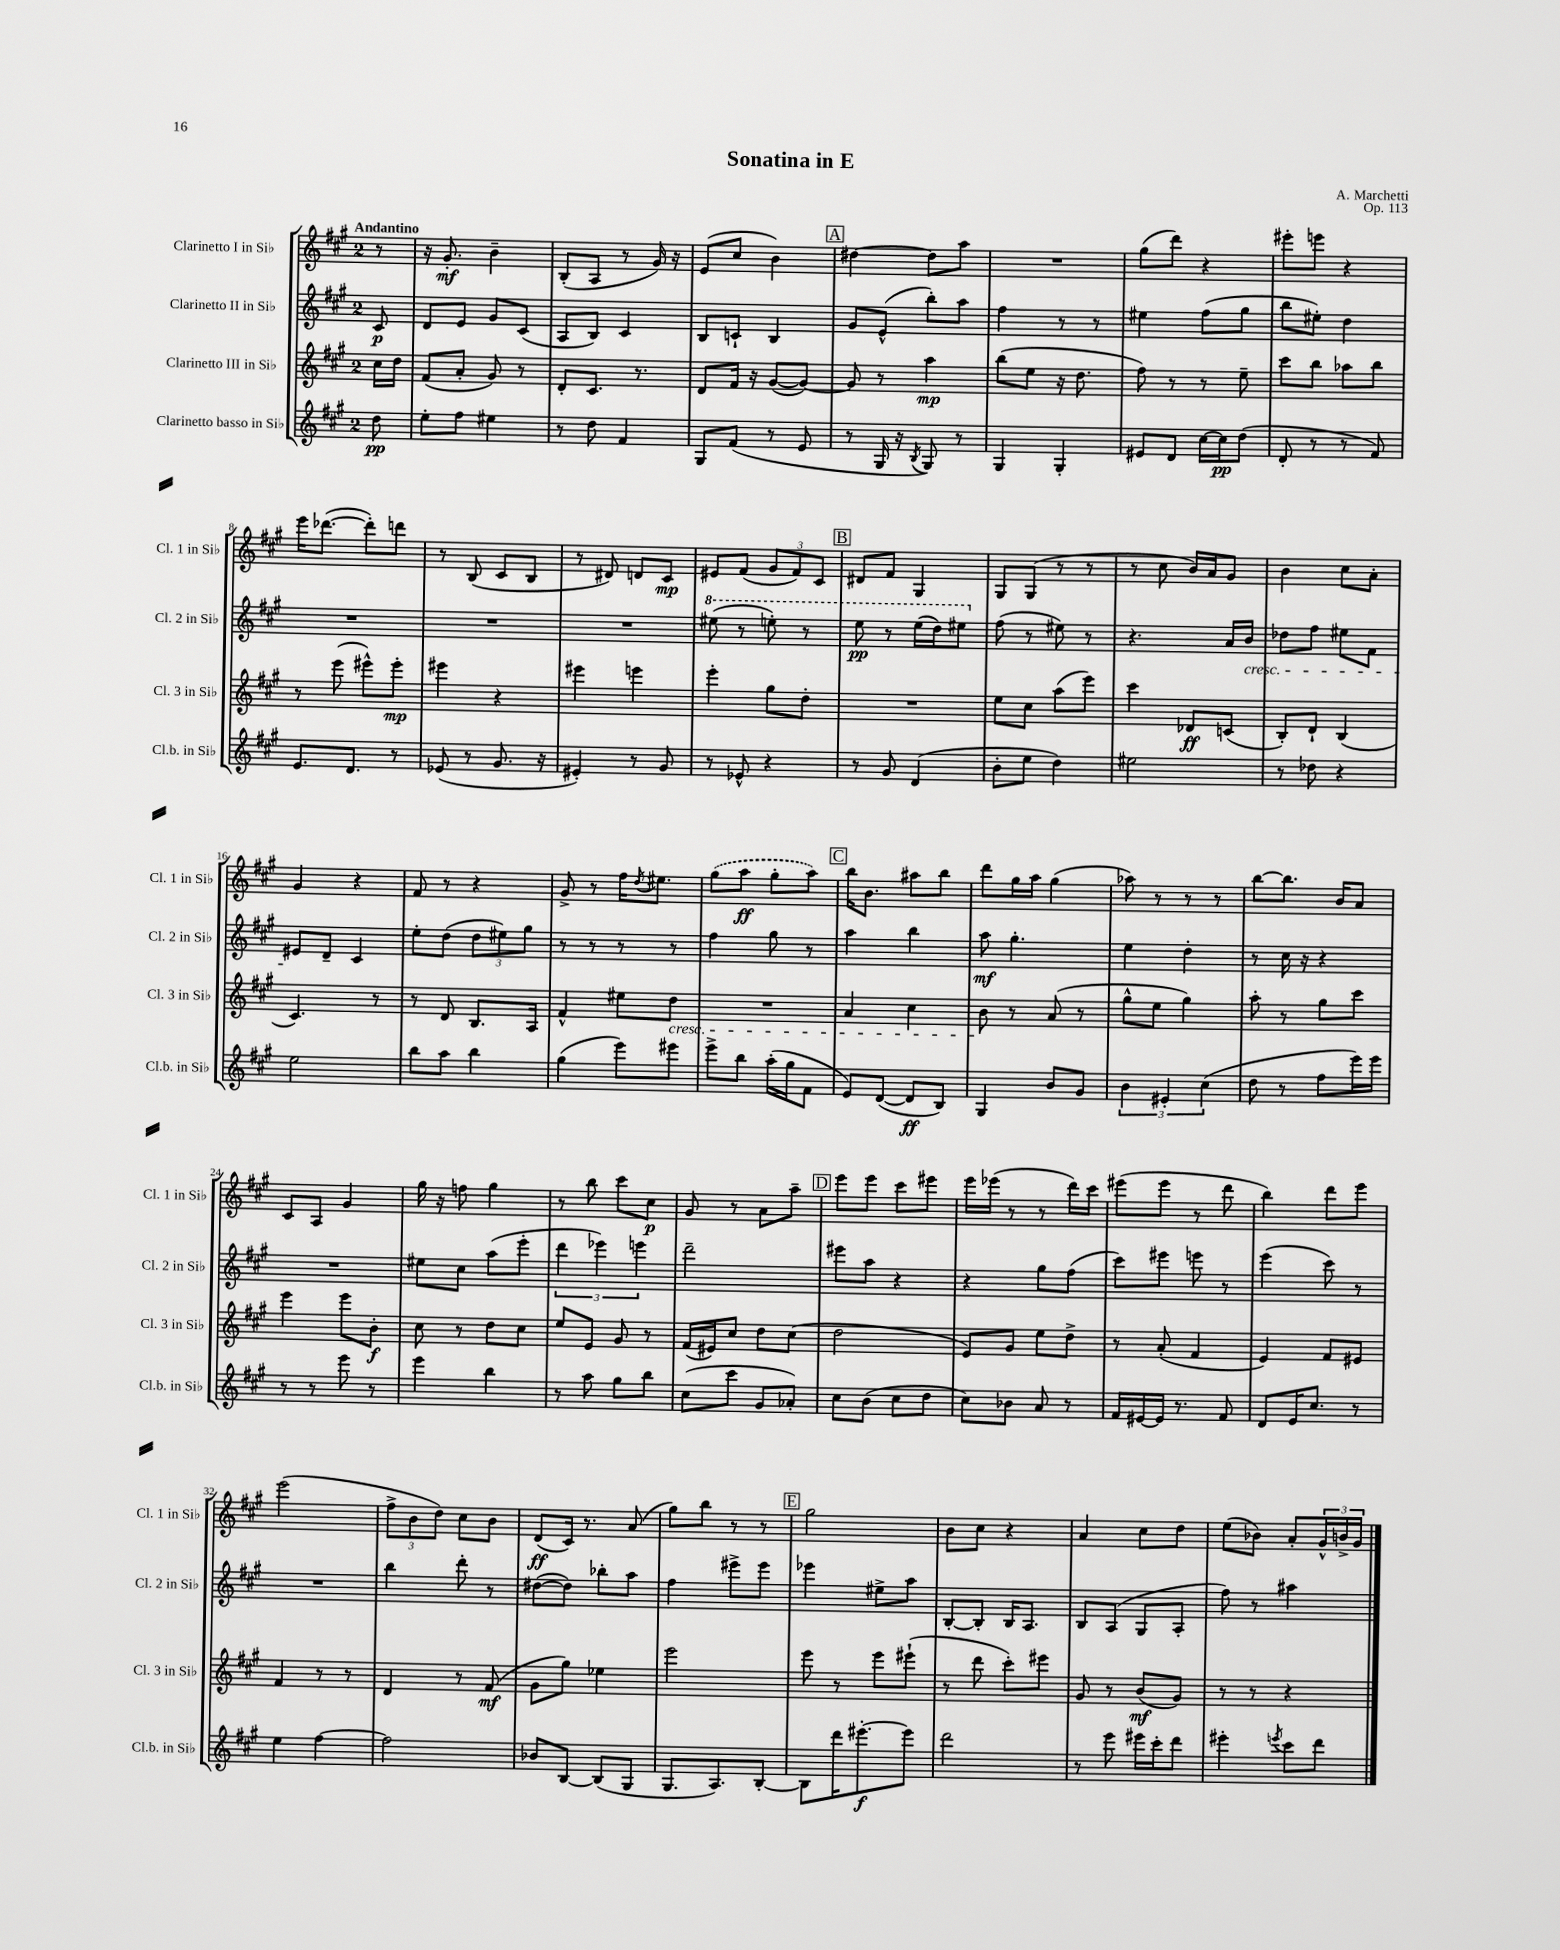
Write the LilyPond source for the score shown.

\header { title = "Sonatina in E" composer = "A. Marchetti" opus = "Op. 113" }
<<
\new StaffGroup <<
\new Staff = "s0" \with { instrumentName = "Clarinetto I in Sib" shortInstrumentName = "Cl. 1 in Sib" } {
    \clef treble \key a \major \once \override Staff.TimeSignature.style = #'single-digit \time 2/4 \partial 8 \tempo "Andantino"
    r8 |
    r16 gis'8.-.\mf b'4-- |
    b8-.( a8 r8 gis'16) r16 |
    e'8( cis''8 b'4) |
    \mark \markup { \box "A" } dis''4~ dis''8 a''8 |
    R2 |
    gis''8( d'''8) r4 |
    eis'''8-. e'''8 r4 |
    e'''16 des'''8.~( des'''8-.) d'''8 |
    r8 b8( cis'8 b8 |
    r8 dis'8) d'8 cis'8\mp |
    eis'8 fis'8( \tuplet 3/2 { gis'8 fis'8) cis'8 } |
    \mark \markup { \box "B" } dis'8 fis'8 gis4 |
    gis8 gis8( r8 r8 |
    r8 cis''8 b'16) a'16 gis'8 |
    b'4 cis''8 a'8-. |
    gis'4 r4 |
    fis'8 r8 r4 |
    gis'8-> r8 fis''16 \acciaccatura { d''8 } eis''8. |
    \once \slurDashed gis''8( a''8\ff gis''8-. a''8) |
    \mark \markup { \box "C" } b''16 b'8. ais''8 b''8 |
    d'''8 gis''16 a''16 gis''4( |
    aes''8) r8 r8 r8 |
    b''8~ b''8. b'16 a'8 |
    cis'8 a8 gis'4 |
    gis''16 r16 f''8 gis''4 |
    r8 b''8 cis'''8 cis''8\p |
    gis'8 r8 a'8 a''8-- |
    \mark \markup { \box "D" } e'''8 e'''8 cis'''8 eis'''8 |
    e'''16 ees'''16( r8 r8 d'''16) cis'''16 |
    eis'''8( eis'''8 r8 d'''8 |
    b''4) d'''8 e'''8 |
    e'''2( |
    \tuplet 3/2 { fis''8-> b'8 d''8) } cis''8 b'8 |
    d'8\ff( cis'16) r8. a'8( |
    gis''8) b''8 r8 r8 |
    \mark \markup { \box "E" } gis''2 |
    b'8 cis''8 r4 |
    a'4 cis''8 d''8 |
    e''8( bes'8) a'8-. \tuplet 3/2 { gis'16-^ b'16-> gis'16 } \bar "|." |
}
\new Staff = "s1" \with { instrumentName = "Clarinetto II in Sib" shortInstrumentName = "Cl. 2 in Sib" } {
    \clef treble \key a \major \once \override Staff.TimeSignature.style = #'single-digit \time 2/4 \partial 8
    cis'8\p |
    d'8 e'8 gis'8 cis'8( |
    a8 b8) cis'4 |
    b8 c'8-! b4 |
    \mark \markup { \box "A" } gis'8 e'8-^( b''8-.) a''8 |
    fis''4 r8 r8 |
    eis''4 fis''8( gis''8 |
    b''8 eis''8-.) d''4 |
    R2 |
    R2 |
    R2 |
    \ottava #1 eis'''8( r8 e'''8-.) r8 |
    \mark \markup { \box "B" } e'''8\pp r8 e'''16( d'''16) eis'''8 \ottava #0 |
    fis''8( r8 eis''8) r8 |
    r4. a'16 b'16\cresc |
    des''8 fis''8 eis''8 fis'8 |
    eis'8\! d'8-- cis'4 |
    e''8-. d''8( \tuplet 3/2 { d''8 eis''8) gis''8 } |
    r8 r8 r8 r8 |
    fis''4 gis''8 r8 |
    \mark \markup { \box "C" } a''4 b''4 |
    a''8\mf gis''4.-. |
    e''4 d''4-. |
    r8 cis''16 r16 r4 |
    R2 |
    eis''8 cis''8 a''8( e'''8-. |
    \tuplet 3/2 { d'''4 ees'''4) e'''4 } |
    d'''2-- |
    \mark \markup { \box "D" } eis'''8 a''8 r4 |
    r4 gis''8 fis''8( |
    cis'''8) eis'''8 e'''8 r8 |
    e'''4( cis'''8) r8 |
    R2 |
    b''4 d'''8-. r8 |
    dis''8~( dis''8) bes''8-. a''8 |
    fis''4 eis'''8-> eis'''8 |
    \mark \markup { \box "E" } ees'''4 eis''8-> a''8 |
    b8~-. b8-. b16 a8. |
    b8 a8( gis8 a8-. |
    fis''8) r8 ais''4 \bar "|." |
}
\new Staff = "s2" \with { instrumentName = "Clarinetto III in Sib" shortInstrumentName = "Cl. 3 in Sib" } {
    \clef treble \key a \major \once \override Staff.TimeSignature.style = #'single-digit \time 2/4 \partial 8
    cis''16 d''16 |
    fis'8( a'8-. gis'8) r8 |
    d'8-. cis'8. r8. |
    d'8 fis'16 r16 gis'8~( gis'8~) |
    \mark \markup { \box "A" } gis'8 r8 a''4\mp |
    b''8( e''8 r16 d''8. |
    fis''8) r8 r8 e''8-- |
    cis'''8 b''8 aes''8 b''8 |
    r8 e'''8( eis'''8-^) eis'''8-.\mp |
    eis'''4 r4 |
    eis'''4 e'''4 |
    e'''4-. gis''8 d''8-. |
    \mark \markup { \box "B" } R2 |
    e''8 cis''8 a''8( e'''8) |
    cis'''4 des'8\ff c'8( |
    b8-.) d'8-! b4( |
    cis'4.) r8 |
    r8 d'8 b8. a16 |
    fis'4-^ eis''8 d''8\cresc |
    R2 |
    \mark \markup { \box "C" } a'4 cis''4 |
    b'8\! r8 a'8( r8 |
    gis''8-^ e''8 gis''4) |
    a''8-. r8 gis''8 cis'''8 |
    e'''4 e'''8 b'8-.\f |
    cis''8 r8 d''8 cis''8 |
    e''8 e'8 gis'8 r8 |
    fis'16( eis'16) cis''8 d''8 cis''8( |
    \mark \markup { \box "D" } d''2 |
    e'8) gis'8 e''8 d''8-> |
    r8 a'8-.( fis'4 |
    e'4) fis'8 eis'8 |
    fis'4 r8 r8 |
    d'4 r8 fis'8\mf( |
    gis'8 gis''8) ees''4 |
    e'''2 |
    \mark \markup { \box "E" } e'''8 r8 e'''8 eis'''8-!( |
    r8 d'''8 cis'''8-.) eis'''8 |
    gis'8 r8 b'8\mf( gis'8) |
    r8 r8 r4 \bar "|." |
}
\new Staff = "s3" \with { instrumentName = "Clarinetto basso in Sib" shortInstrumentName = "Cl.b. in Sib" } {
    \clef treble \key a \major \once \override Staff.TimeSignature.style = #'single-digit \time 2/4 \partial 8
    d''8\pp |
    e''8-. fis''8 eis''4 |
    r8 d''8 fis'4 |
    gis8 fis'8( r8 e'8 |
    \mark \markup { \box "A" } r8 gis16 r16 \acciaccatura { b8 } gis8) r8 |
    gis4 gis4-. |
    eis'8 d'8 cis''16~ cis''16\pp d''8( |
    d'8-. r8 r8 fis'8) |
    e'8. d'8. r8 |
    ees'8( r8 gis'8. r16 |
    eis'4-.) r8 gis'8 |
    r8 ees'8-^ r4 |
    \mark \markup { \box "B" } r8 gis'8 d'4( |
    b'8-. e''8 d''4) |
    eis''2 |
    r8 des''8 r4 |
    e''2 |
    b''8 a''8 b''4 |
    gis''4( e'''8) eis'''8 |
    e'''8-> b''8 a''16-.( gis''16 fis'8 |
    \mark \markup { \box "C" } e'8) d'8~( d'8\ff b8) |
    gis4 b'8 gis'8 |
    \tuplet 3/2 { b'4 eis'4-. cis''4( } |
    d''8 r8 fis''8 e'''16) e'''16 |
    r8 r8 e'''8 r8 |
    e'''4 b''4 |
    r8 a''8 gis''8 b''8 |
    cis''8( cis'''8 gis'8 aes'8-.) |
    \mark \markup { \box "D" } cis''8 b'8( cis''8 d''8 |
    cis''8) bes'8 a'8 r8 |
    fis'16 eis'16~ eis'16 r8. fis'8 |
    d'8 e'16 cis''8. r8 |
    e''4 fis''4~ |
    fis''2 |
    bes'8 b8~ b8( gis8 |
    gis8. a8.) b8~-. |
    \mark \markup { \box "E" } b8 d'''16 eis'''8.~-.\f eis'''8 |
    d'''2 |
    r8 e'''8 eis'''16 cis'''16-. d'''8 |
    eis'''4-. \acciaccatura { e'''8 } cis'''8 d'''8 \bar "|." |
}
>>
>>
